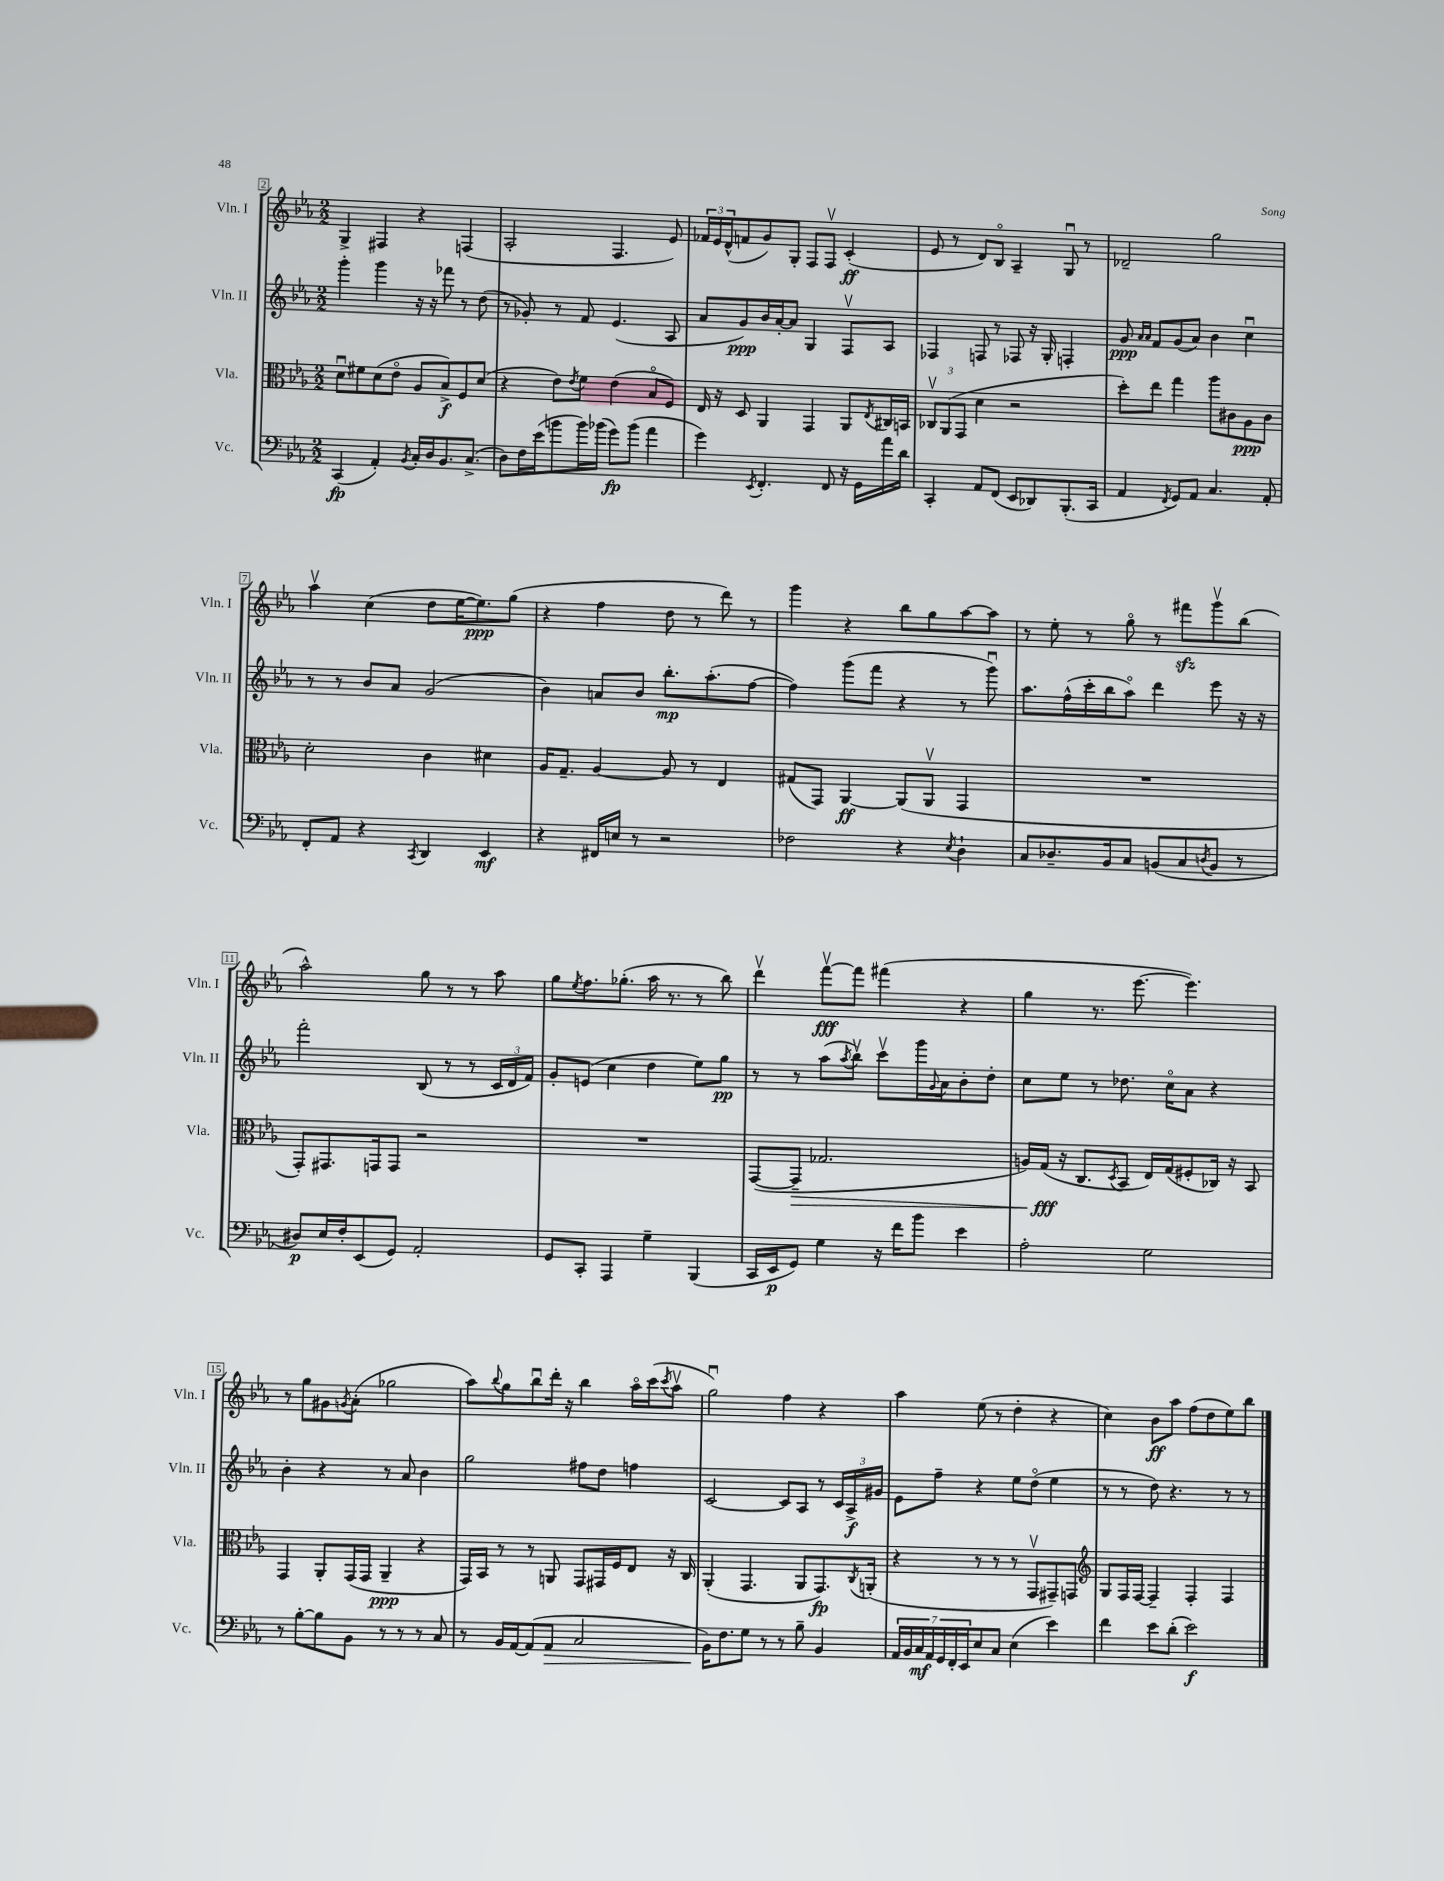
<<
\new StaffGroup <<
\new Staff = "s0" \with { instrumentName = "Vln. I" shortInstrumentName = "Vln. I" } {
    \clef treble \key ees \major \numericTimeSignature \time 2/2
    g4-> fis4 r4 f4( |
    aes2-. f4. ees'8) |
    \tuplet 3/2 { fes'16 ees'16 d'16-^( } f'8 g'8) g8-. f8 f8\upbow c'4-.\ff( |
    ees'8 r8 d'8) bes8\flageolet aes4-- g8\downbow r8 |
    des'2-- g''2 |
    aes''4\upbow c''4( d''8 ees''16~ ees''8.\ppp) g''8( |
    r4 f''4 d''8 r8 d'''8) r8 |
    g'''4 r4 bes''8 g''8 aes''8~ aes''8 |
    r8 ees''8-. r8 g''8\flageolet r8 fis'''8\sfz g'''8\upbow bes''8( |
    aes''2-^) g''8 r8 r8 aes''8 |
    g''8 \acciaccatura { ees''8 } f''8. ges''8.-.( aes''16 r8. r8 bes''8) |
    d'''4\upbow f'''8~\upbow\fff f'''8 fis'''4( r4 |
    g''4 r8. ees'''8.~ ees'''4.) |
    r8 g''8 gis'8 \acciaccatura { g'8 } aes'8-.( ges''2 |
    aes''8) \appoggiatura { bes''8 } g''8 bes''8\downbow d'''16-. r16 bes''4 aes''16\flageolet c'''16( \acciaccatura { c'''8 } aes''8\upbow |
    g''2\downbow) f''4 r4 |
    aes''4 ees''8( r8 d''4-. r4 |
    c''4) bes'8\ff aes''8 f''8( d''8 ees''8) bes''8 \bar "|." |
}
\new Staff = "s1" \with { instrumentName = "Vln. II" shortInstrumentName = "Vln. II" } {
    \clef treble \key ees \major \numericTimeSignature \time 2/2
    g'''4-. g'''4 r16 r16 fes'''8 r8 d''8( |
    r8 ges'8-.) r8 f'8 ees'4.( aes8 |
    aes'8 g'8\ppp) bes'16 aes'16~-. aes'8 g4 f8\upbow aes8 |
    fes4 f8 r8 fes8 r16 g16-. f4-. |
    g'8\ppp \grace { aes'16 aes'16 } f'8 g'8( aes'8) bes'4 c''4\downbow |
    r8 r8 bes'8 aes'8 g'2( |
    bes'4) a'8 bes'8 bes''8.-.\mp aes''8.-.( f''8~ |
    f''4) g'''8( f'''8 r4 r8 g'''8\downbow) |
    aes''8. f''16-^( c'''16-. bes''16 aes''8\flageolet) d'''4 ees'''8 r16 r16 |
    f'''2-. bes8( r8 r8 \tuplet 3/2 { c'16 d'16 f'16) } |
    g'8-. e'8( c''4 d''4 ees''8) g''8\pp |
    r8 r8 aes''8( \acciaccatura { aes''8 } bes''8\upbow) c'''8\upbow g'''16 \appoggiatura { g'8 } aes'16 bes'8-. d''8-. |
    c''8 ees''8 r8 des''8. c''16\flageolet aes'8 r4 |
    bes'4-. r4 r8 aes'8 bes'4 |
    g''2 fis''8 d''8 f''4 |
    c'2~ c'8 aes8 r8 \tuplet 3/2 { c'16 aes16->\f gis'16 } |
    ees'8 f''8-- r4 ees''8 d''8\flageolet( ees''4 |
    r8 r8 d''8) r4. r8 r8 \bar "|." |
}
\new Staff = "s2" \with { instrumentName = "Vla." shortInstrumentName = "Vla." } {
    \clef alto \key ees \major \numericTimeSignature \time 2/2
    d'8\downbow fis'8 d'8( ees'8\flageolet aes8 bes8->\f) f8 d'8( |
    r4 ees'8) \acciaccatura { ees'8 } f'8 ees'4( bes8\flageolet f8) |
    ees16 r16 d8 aes,4 g,4 aes,8 \acciaccatura { ees8 } cis16 b,16 |
    \tuplet 3/2 { ces8\upbow aes,8( g,8 } d'4 r2 |
    d''8-.) ees''8 g''4 aes''8 cis'8 aes8\ppp cis'8 |
    d'2-. c'4 dis'4 |
    aes16 g8.-- aes4~ aes8 r8 ees4 |
    gis8( g,8) aes,4~\ff aes,8( aes,8\upbow g,4 |
    R1 |
    g,8-.) gis,8. g,16 g,8 r2 |
    R1 |
    g,8~( g,8--\> ges2. |
    a16) g16\fff\!( r16 c8. \acciaccatura { d8 } bes,8 ees16) g16( fis8-. ces16) r16 bes,8 |
    g,4 aes,8-. g,16( g,16 aes,4--\ppp r4 |
    g,16) bes,16 r8 r8 a,8 g,8 gis,16 f16 ees8 r16 c16 |
    aes,4-.( g,4. aes,8 g,8.\fp) \acciaccatura { c8 } a,16-.( |
    r4 r8 r8 r8 g,8\upbow gis,8--) g,8 |
    \clef treble g8 f16 f16~ f4-- f4-. f4 \bar "|." |
}
\new Staff = "s3" \with { instrumentName = "Vc." shortInstrumentName = "Vc." } {
    \clef bass \key ees \major \numericTimeSignature \time 2/2
    c,4\fp( aes,4-.) \acciaccatura { bes,8 } c16-. d16 bes,8. c8.->( |
    d8) f16 ees'16( b'8 b'16) bes'16( g'8\fp) bes'8( aes'4 |
    g'4) \acciaccatura { ees,8 } f,4.-. f,8 r16 g,16 aes'16 d'16 |
    c,4-. aes,8 f,8( ees,8 des,8) bes,,8.-.( c,16 |
    aes,4 \acciaccatura { f,8 } g,8) aes,8 c4. aes,8-. |
    f,8-. aes,8 r4 \acciaccatura { c,8 } d,4 ees,4\mf |
    r4 fis,16 e16 r8 r2 |
    fes2 r4 \acciaccatura { ees8 } d4-! |
    c8 des8.-- bes,16 c8 b,8( c8 \acciaccatura { d8 } b,8 r8 |
    dis8\p) ees16 f16-. ees,8( g,8) aes,2-. |
    g,8 c,8-. aes,,4 g4-- bes,,4( |
    c,16 ees,16\p g,8) g4 r16 f'16 bes'8 ees'4 |
    aes2-. g2 |
    r8 bes8~-. bes8 bes,8 r8 r8 r8 c8 |
    r8 bes,16 aes,16~ aes,8( aes,8\> c2 |
    bes,16\!) f8. g8 r8 r8 bes8-- bes,4 |
    \tuplet 7/4 { aes,16 bes,16 c16\mf aes,16 g,16 f,16-. ees,16 } ees8 c8 ees4( ees'4) |
    f'4 ees'8 d'8-.( ees'2\f) \bar "|." |
}
>>
>>
\layout { \context { \Score currentBarNumber = #2 \override BarNumber.stencil = #(make-stencil-boxer 0.1 0.3 ly:text-interface::print) } }
